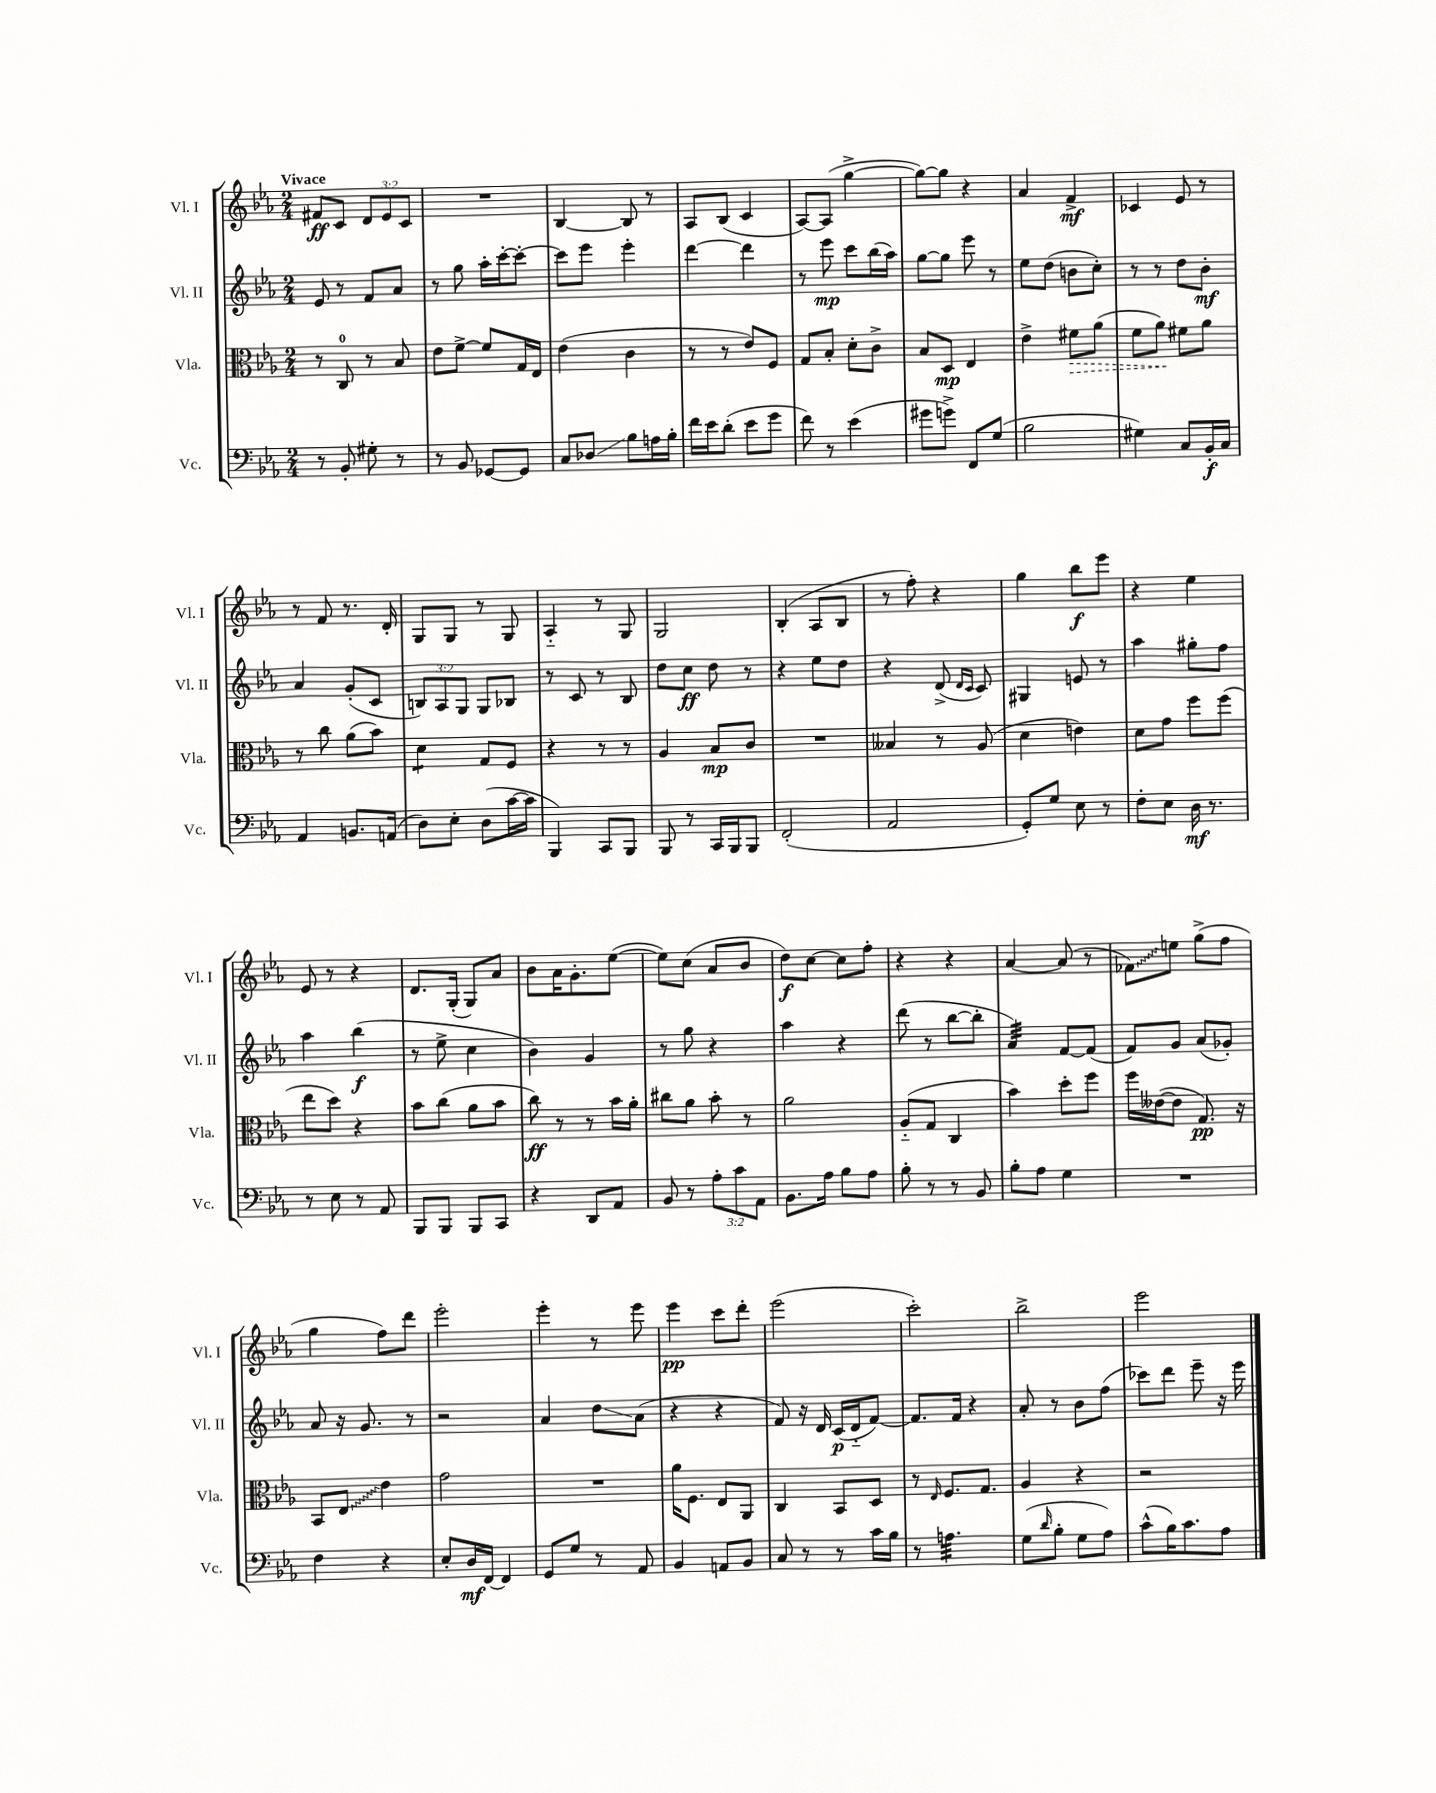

**kern	**kern	**kern	**kern
*staff4	*staff3	*staff2	*staff1
*clefF4	*clefC3	*clefG2	*clefG2
*k[b-e-a-]	*k[b-e-a-]	*k[b-e-a-]	*k[b-e-a-]
*M2/4	*M2/4	*M2/4	*M2/4
8r	8r	8e-	8f#
8BB-'	8C	8r	8c
8G#'	8r	8f	12d
.	.	.	12e-
8r	8B-	8a-	.
.	.	.	12c
=	=	=	=
8r	8e-	8r	2r
8BB-	[8f^	8gg	.
[8GG-	8f]	16aa-'	.
.	.	[16ccc'	.
8GG-]	16G	8ccc'_	.
.	16E-	.	.
=	=	=	=
8C	(4e-	8ccc]	[4B-
8D-	.	8eee-	.
8B-	4c	4eee-'	8B-]
16A	.	.	8r
16B-'	.	.	.
=	=	=	=
16f	8r	[4ddd	8A-
16e-	.	.	.
(8d'	8r	.	(8B-
8e-	8e-)	4ddd]	4c
8g	8F	.	.
=	=	=	=
8f)	8G	8r	[8A-)
8r	8B-'	8eee-	(8A-]
(4e-	8d'	8ccc	[4gg^
.	8c^	(16bb-	.
.	.	16aa-)	.
=	=	=	=
8g#	8B-	[8gg	8gg_)
8g^)	8D	8gg]	8gg]
8FF	4E-	8eee-	4r
(8G	.	8r	.
=	=	=	=
2B-	4e-^	8ee-	4a-
.	.	(8dd	.
.	8f#	8b	4f^
.	(8a-	8cc')	.
=	=	=	=
4G#)	8f	8r	4c-
.	8a-)	8r	.
8C	8f#	8dd	8e-
16BB-'	8a-	8b-'	8r
16C	.	.	.
=	=	=	=
4AA-	8r	4a-	8r
.	8cc	.	8f
8.BB	(8a-	(8g'	8.r
.	8b-)	8c	.
(16AA	.	.	16d'
=	=	=	=
8D)	4d	12B)	8G
.	.	12A-	.
8E-'	.	.	8G
.	.	12G	.
(8D	8G	8G	8r
[16c	8F	8B-	8G
16c]	.	.	.
=	=	=	=
4BBB-)	4r	8r	4A-'~
.	.	8c	.
8CC	8r	8r	8r
8BBB-	8r	8B-	8G
=	=	=	=
8BBB-	4A-	8dd	2G
8r	.	8cc	.
16CC	8B-	8dd	.
16BBB-	.	.	.
8BBB-	8c	8r	.
=	=	=	=
(2FF'	2r	4r	(4B-'
.	.	8ee-	8A-
.	.	8dd	8B-
=	=	=	=
2AA-	4B--	4r	8r
.	.	.	8ff')
.	8r	(8d^	4r
.	.	16qqd	.
.	.	16qqc	.
.	(8A-	8c)	.
=	=	=	=
8GG')	4d	4G#	4gg
8G	.	.	.
8E-	4e)	8e	8bb-
8r	.	8r	8eee-
=	=	=	=
8F'	8d	4aa-	4r
8E-	8g	.	.
16D	8ff	8gg#'	4ee-
8.r	.	.	.
.	(8ff	8ff	.
=	=	=	=
8r	8ee-	4aa-	8e-
8E-	8dd)	.	8r
8r	4r	(4bb-	4r
8AA-	.	.	.
=	=	=	=
8BBB-	8b-	8r	8.d
8BBB-	(8cc	8ee-^	.
.	.	.	(16G'
8BBB-	8a-	4cc	8G)
8CC	8b-	.	8a-
=	=	=	=
4r	8cc)	4b-)	8b-
.	8r	.	16a-
.	.	.	8.g'
8DD	8r	4g	.
8AA-	16b-	.	([8ee-
.	16a-'	.	.
=	=	=	=
8BB-	8cc#	8r	8ee-])
8r	8a-	8gg	(8cc
12A-'	8b-'	4r	8a-
12c	.	.	.
.	8r	.	8b-
12AA-	.	.	.
=	=	=	=
8.BB-	2a-	4aa-	8dd)
.	.	.	[8cc
16A-	.	.	.
8B-	.	4r	8cc]
8A-	.	.	8ff'
=	=	=	=
8B-'	(8A-'~	(8ddd	4r
8r	8G	8r	.
8r	4C	[8bb-	4r
8BB-	.	8bb-']	.
=	=	=	=
8B-'	4b-)	4a-)	[4a-
8A-	.	.	.
4G	8dd'	[8f	(8a-]
.	8ff	(8f]	8r
=	=	=	=
2r	16ff	8f)	8f-)
.	([16e--	.	.
.	8e--]	8g	8ee
.	8.G)	(8a-	(8gg^
.	.	8g-')	8ff
.	16r	.	.
=	=	=	=
4F	8BB-	8a-	4gg
.	8E-	16r	.
.	.	8.g	.
4r	4e-	.	8ff)
.	.	8r	8ddd
=	=	=	=
8E-'	2g	2r	2eee-'
16D	.	.	.
[16FF	.	.	.
4FF]	.	.	.
=	=	=	=
8GG	2r	4a-	4eee-'
8G	.	.	.
8r	.	8dd	8r
8AA-	.	(8a-	8eee-
=	=	=	=
4BB-	16a-	4r	4eee-
.	8.F	.	.
8AA	8E-	4r	8ccc
8BB-	8AA-	.	8ddd'
=	=	=	=
8C	4C	8f)	(2eee-
8r	.	16r	.
.	.	16d	.
8r	8BB-	(16c	.
.	.	16d'~	.
16c	8D	[8f)	.
16B-	.	.	.
=	=	=	=
8r	8r	8.f]	2ccc')
.	16qqE-	.	.
4.A	8.F	.	.
.	.	16f	.
.	.	4r	.
.	8.G	.	.
=	=	=	=
(8G	4A-	8a-'	2bb-^
16qqd	.	.	.
8B-'	.	8r	.
8G	4r	8b-	.
8A-)	.	(8ff	.
=	=	=	=
(8c^^	2r	8ccc-)	2eee-
16B-)	.	8ddd	.
8.c	.	.	.
.	.	8eee-~	.
8A-	.	16r	.
.	.	16eee-	.
==	==	==	==
*-	*-	*-	*-
